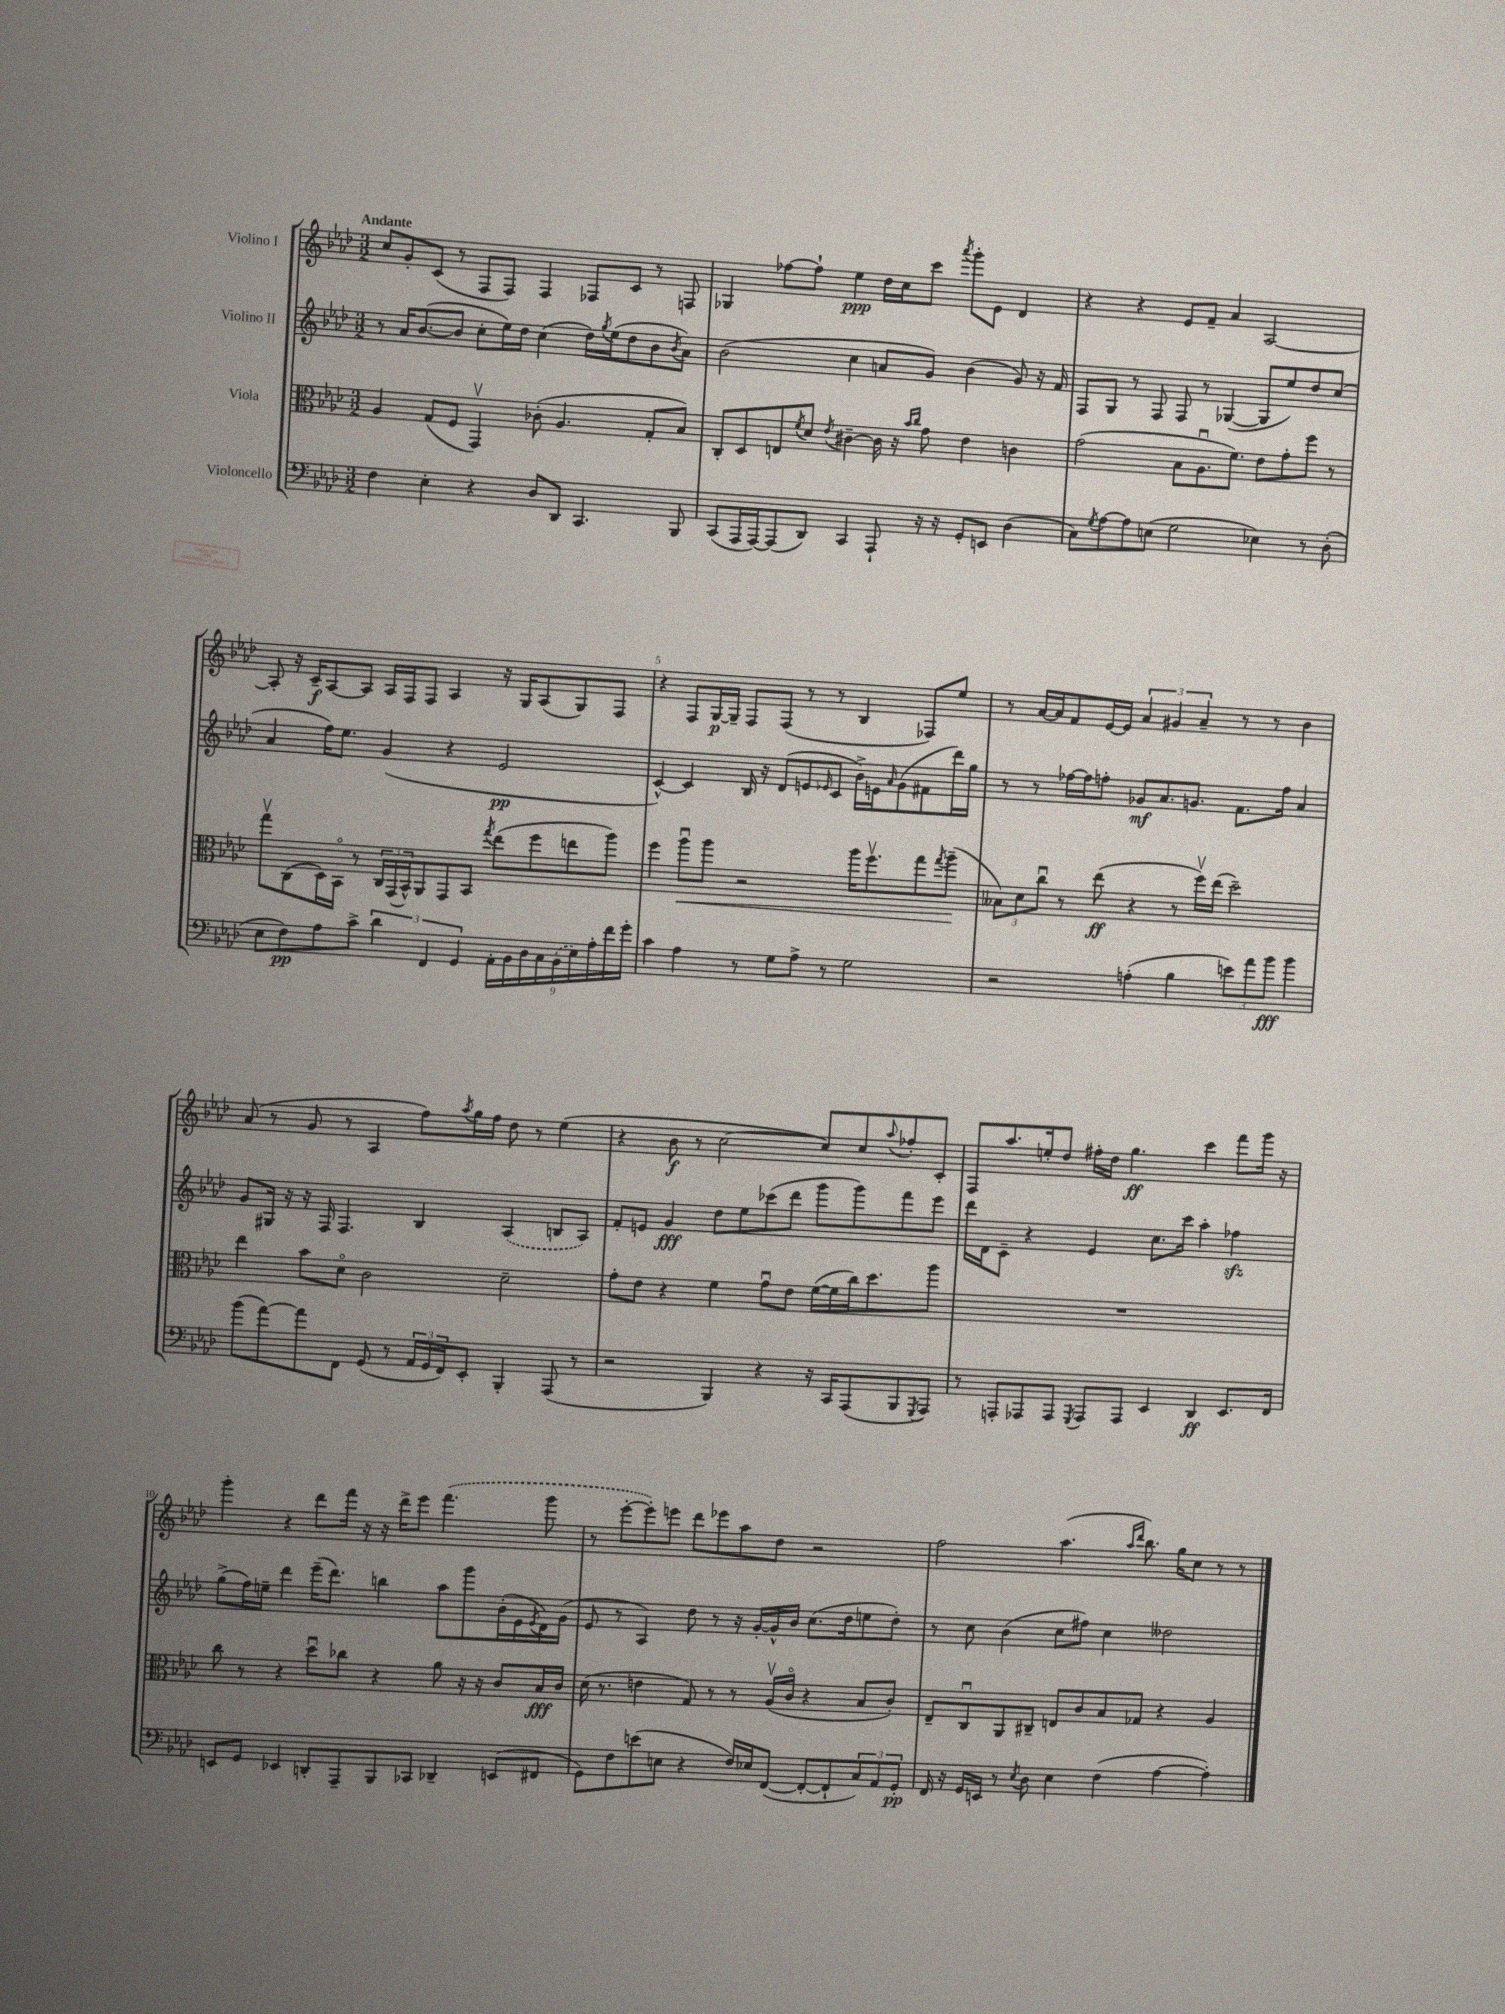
<<
\new StaffGroup <<
\new Staff = "s0" \with { instrumentName = "Violino I" } {
    \clef treble \key aes \major \numericTimeSignature \time 3/2 \tempo "Andante"
    c''8 g'8-. c'8( r8 f8 f8) f4 fes8 c'8 r8 f8 |
    ges4 fes''8~ fes''8-! ees''4\ppp des''16 c''16 c'''8 \acciaccatura { aes'''8 } g'''8-. ees'8 des'4 |
    r4 r4 ees'8 f'8-- aes'4 aes2~ |
    aes8-. r16 c'16--\f aes8~ aes8 aes16 f16 f8 aes4 r16 g16 aes8( g8) f8 |
    r4 f8 g16~\p g16-- f8 f8( r8 r8 bes4 fes8) ees''8 |
    r8 aes'16~ aes'16 f'8 ees'16~ ees'16 \tuplet 3/2 { aes'4 gis'4 aes'4-- } r8 r8 bes'4 |
    aes'8( r8 g'8 r8 aes4 f''8) \acciaccatura { aes''8 } g''16 f''16 des''8 r8 ees''4( |
    r4 bes'8\f r8 c''2~ c''8) c''8 \appoggiatura { aes''8 } fes''8-. c'8-. |
    f8 aes''8. e''16-. des''8 fis''16-. des''16 g''4.\ff c'''4 f'''8 g'''16 r16 |
    g'''4-. r4 des'''8 f'''16 r16 r16 des'''16-> ees'''8 \once \slurDashed f'''4.( g'''8 |
    r8 ees'''8~-. ees'''8-.) e'''8 des'''8 ees'''8 aes''8 des''8 r2 |
    f''2 aes''4.( \grace { aes''16 des'''16 } bes''8.) g''16 c''8 r8 r8 \bar "|." |
}
\new Staff = "s1" \with { instrumentName = "Violino II" } {
    \clef treble \key aes \major \numericTimeSignature \time 3/2
    r8 aes'16 bes'8.~( bes'8 c''8-. ees''16) des''16 c''4( des''16) \acciaccatura { g''8 } ees''16( des''8 bes'8 \acciaccatura { bes'8 } aes'8) |
    bes'2( c''4 a'8 g'8) bes'4( g'8) r16 f'16 |
    f8 g8 r8 f8 f8 r8 ges4~( ges8 ees''8) des''8 c''8( |
    aes'4 f''16) ees''8. g'4( r4 ees'2\pp |
    c'4~-^) c'4 bes16 r16 des'8( e'8 \grace { ees'16 } c'8 bes'16->) e'16 \grace { aes'16 } g'8( fis'8 des'''16) g''16 |
    r8 r8 fes''16~ fes''16 f''8-. ges'8\mf aes'8. g'8. f'8. f''16 aes'4 |
    g'8 gis16 r16 r16 f16 f4. bes4 \once \slurDashed aes4( b8 aes8) |
    f'8-. e'8 g'4\fff des''8 ees''8 ces'''8( des'''8 g'''8 g'''8) f'''8 ees'''8 |
    des'''16 des'16 c'8-- r4 ees'4 c''8. c'''16 aes''4-. fes''4\sfz |
    g''8->( f''16) e''16-- des'''4 ees'''16--( des'''8.) b''4 aes''8 g'''8 bes'16-.( ees'16 \acciaccatura { ees'8 } des'16) g'16( |
    ees'8 r8 aes4) des''8 r8 r16 g'16~-. g'16-^ bes'16 c''8.( des''16 e''8 des''8-.) |
    r8 c''8 bes'4( c''8 fis''8) c''4 deses''2 \bar "|." |
}
\new Staff = "s2" \with { instrumentName = "Viola" } {
    \clef alto \key aes \major \numericTimeSignature \time 3/2
    aes4 g8( f8 g,4\upbow) ces'8-.( aes4. g8-. bes8) |
    c8-. des8 e8 \acciaccatura { f'8 } des'8 \acciaccatura { ees'8 } cis'4~-- cis'16 r16 \grace { bes'16 c''16 } g'8 ees'4 c'4 |
    g'2( bes8 aes8.\downbow f'8.) ees'8 g'8-. f''8 r8 |
    g''8\upbow c8( des16) bes,16\flageolet r8 \tuplet 3/2 { c16 g,16( bes,16-^) } aes,8 g,8 bes,8 \acciaccatura { g''8 } ees''8( f''8 e''8 aes''8) |
    f''4 aes''8\downbow\< aes''8 r2 aes''16 f''8.\upbow g''8 \acciaccatura { g''8 } aes''8--\!( |
    \tuplet 3/2 { beses8) des'8 c''8\downbow } r8 ees''8\ff( r4 r8 f''16\upbow) ees''16( des''2--) |
    ees''4 bes'8 des'8\flageolet c'2 des'2-- |
    g'8-. ees'8 r4 f'4 g'8\downbow ees'8 f'16~( f'16 c''16) des''8. aes''8 |
    R1. |
    c''8 r8 r4 des''8\downbow ces''8 r4 aes'8 r16 r16 c'8 bes16\fff c'16 |
    des'16( r8. e'4 g8) r8 r8 aes16\upbow( c'16\flageolet r4 bes8 c'8-.) |
    ees8-- c8\downbow aes,8 cis8-- e8 c'8 bes8 ges8 r4 aes4 \bar "|." |
}
\new Staff = "s3" \with { instrumentName = "Violoncello" } {
    \clef bass \key aes \major \numericTimeSignature \time 3/2
    f4 ees4-. r4 des8 des,8 c,4. bes,,8 |
    c,8( aes,,16 aes,,16~) aes,,8( des,8) c,4 aes,,8-! r16 r16 g,8-. e,8 des4( |
    c8) \acciaccatura { g8 } aes8~ aes8 e8( g2 ees4) r8 des8-.( |
    ees8 f8\pp) aes8 c'8-> \tuplet 3/2 { des'4 f,4 g,4 } \tuplet 9/8 { aes,16-. bes,16 des16 c16 \once \slurDashed bes,16( ees16) aes16-. f'16 g'16-. } |
    c'4 aes4 r8 g8 aes8-> r8 g2 |
    r2 a4-.( bes4 \tuplet 3/2 { e'8) aes'8 bes'8\fff } bes'4 |
    bes'8( aes'8~) aes'8 f,8 g,8( r8 \tuplet 3/2 { aes,16 g,16 f,16) } ees,8-. bes,,4-. aes,,8( r8 |
    r2 bes,,4) r4 r16 c,16 aes,,8( bes,,8 \acciaccatura { g,,8 } aes,,8) |
    r8 a,,8-. aes,,8 aes,,8 \acciaccatura { g,,8 } aes,,8 aes,,8 ees,4 des,4\ff ees,8. f,16 |
    e,8 g,8 ees,4 d,8-. aes,,8-- bes,,8 ces,8 des,4-- e,8( fis,8 |
    g,8) f8 e'8( e8 r4 f16) ees16 f,8~( f,8~-. f,8-! \tuplet 3/2 { c8) aes,8 g,8-.\pp } |
    f,16 r16 g,16 e,16 r8 \acciaccatura { ees8 } des8 ees4 f4( aes4~ aes4-.) \bar "|." |
}
>>
>>
\layout { \context { \Score \override BarNumber.break-visibility = ##(#f #t #t) barNumberVisibility = #(every-nth-bar-number-visible 5) } }
